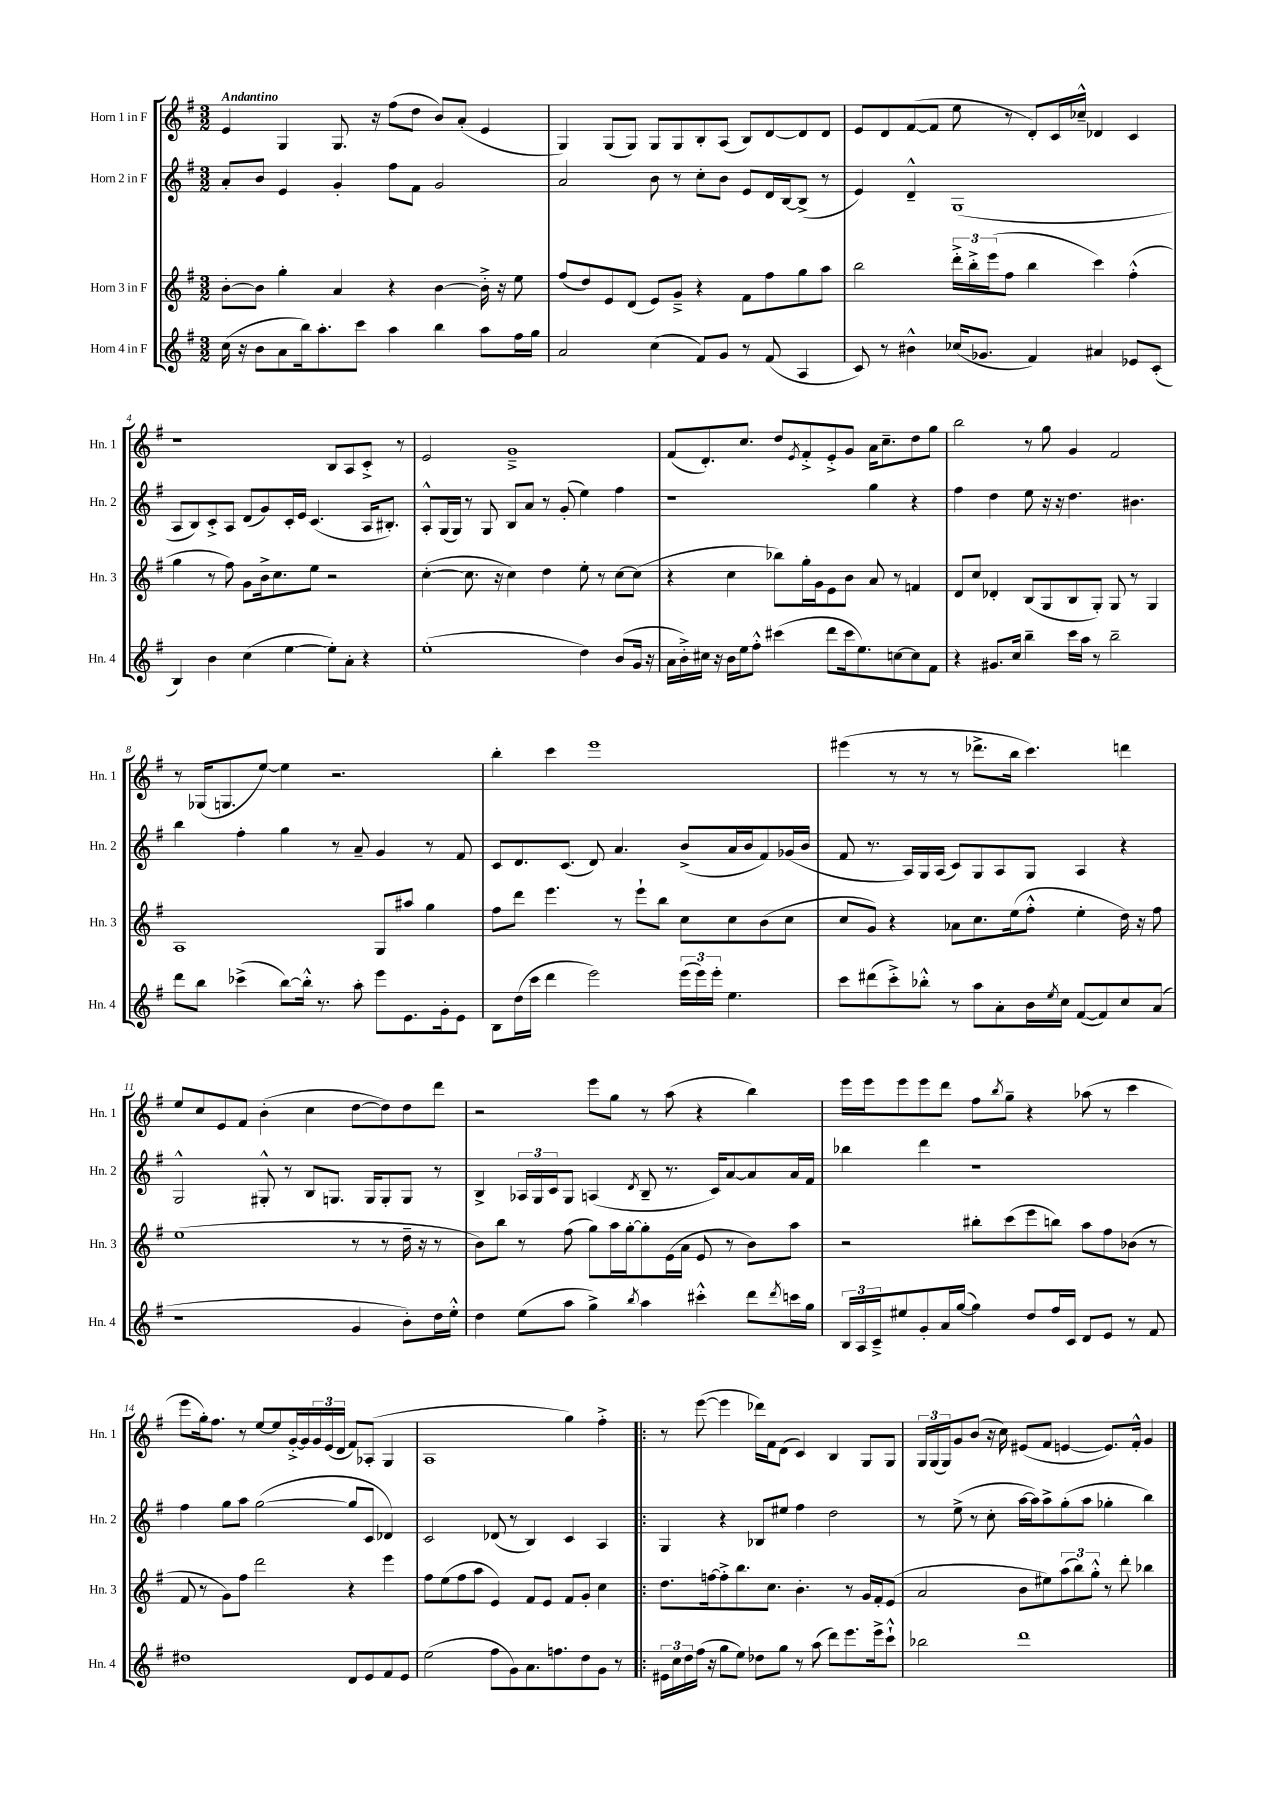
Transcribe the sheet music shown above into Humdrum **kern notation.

**kern	**kern	**kern	**kern
*part4	*part3	*part2	*part1
*staff4	*staff3	*staff2	*staff1
*I"Horn 4 in F	*I"Horn 3 in F	*I"Horn 2 in F	*I"Horn 1 in F
*I'Hn. 4	*I'Hn. 3	*I'Hn. 2	*I'Hn. 1
*clefG2	*clefG2	*clefG2	*clefG2
*k[f#]	*k[f#]	*k[f#]	*k[f#]
*M3/2	*M3/2	*M3/2	*M3/2
=1	=1	=1	=1
!	!	!	!LO:TX:a:B:t=Andantino
(16cc\	[8b'\L	8a'/L	4e/
16r	.	.	.
8b\L	8b\J]	8b/J	.
8a\	4gg'\	4e/	4G/
16bb\k)	.	.	.
8.aa'\	.	.	.
.	4a/	4g'/	8.G/
8ccc\J	.	.	.
.	.	.	16r
4aa\	4r	8ff#\L	(8ff#\L
.	.	8f#\J	8dd\J
4bb\	[4b\	2g/	8b/L)
.	.	.	(8a'/J
8aa\L	16b'^\]	.	4e/
.	16r	.	.
16ff#\L	8ee\	.	.
16gg\JJ	.	.	.
=2	=2	=2	=2
2a/	(8ff#/L	2a/	4G/)
.	8dd/)	.	.
.	8e/	.	(8G/L
.	(8d/J	.	8G/J)
(4cc\	8e/L)	8b\	8G/L
.	8g~^/J	8r	8G/
8f#/L)	4r	8cc'\L	8B'/
8g/J	.	8b\J	(8A/J
8r	8f#\L	8e/L	8B/L)
(8f#/	8ff#\	16d/L	[8d/
.	.	[16B/J	.
4A/	8gg\	(8B^/J]	8d/]
.	8aa\J	8r	8d/J
=3	=3	=3	=3
8c/)	2bb\	4e/)	8e/L
8r	.	.	8d/
4b#X^^\	.	4d~^^/	([8f#/
.	.	.	8f#/J]
(16cc-X/KL	24ddd'^\LL	(1G	8ee\
.	24bb'^\	.	.
8.g-X/J	.	.	.
.	(24eee\J	.	.
.	8ff#\J	.	8r
4f#/)	4bb\	.	8d'/L)
.	.	.	16c/L
.	.	.	16cc-X~^^/JJ
4a#X/	4ccc\)	.	4d-X/
8e-X/L	(4ff#'^^\	.	4c/
(8c'/J	.	.	.
!!LO:LB:g=z
=4	=4	=4	=4
4B/)	4gg\	8A/L	1r
.	.	8B/)	.
4b\	8r	8c'^/	.
.	8ff#\)	8A/J	.
(4cc\	8g\L	(8d/L	.
.	16b^\k	8g/)	.
.	8.cc\	.	.
[4ee\	.	16c'/L	.
.	.	16e/JJ	.
.	8ee\J	(4.c/	.
8ee'\L])	2r	.	8B/L
8a'\J	.	.	8A/
4r	.	16A/KL	8c'^/J
.	.	8.B#X'/J)	.
.	.	.	8r
=5	=5	=5	=5
(1ee'	([4cc'\	8A'^^/L	2e/
.	.	(16G/L	.
.	.	16G/JJ)	.
.	8.cc\]	8r	.
.	.	8G/	.
.	16r	.	.
.	4cc\)	8B/L	1g~^
.	.	8a/J	.
.	4dd\	8r	.
.	.	(8g'/	.
4dd\)	8ee'\	4ee\)	.
.	8r	.	.
(8b/L	[8cc\L	4ff#\	.
16g/Jk	(8cc\J]	.	.
16r	.	.	.
=6	=6	=6	=6
16a\LL	4r	1r	(8f#/L
16b'^\)	.	.	.
16cc#X\JJ	.	.	8.d'/)
16r	.	.	.
16b\LL	4cc\	.	.
16ee\J	.	.	8.cc/J
8ff#'^^\J	.	.	.
(4ccc#X\	8bb-X\L)	.	8dd/L
.	.	.	8qe/
.	16gg'\L	.	8f#'^/
.	16g\J	.	.
8ddd\L	8e\	.	8e'^/
16ccc#\k	8b\J	.	8g/J
8.ee\)	.	.	.
.	8a/	4gg\	16a\KL
.	.	.	8.cc~\
[8ccn\	8r	.	.
8cc\]	4fn/	4r	8dd\
8f#\J	.	.	8gg\J
=7	=7	=7	=7
4r	8d/L	4ff#\	2bb\
.	8cc/J	.	.
8.g#X/L	4d-X'/	4dd\	.
16cc/Jk	.	.	.
4bb~\	(8B/L	8ee\	8r
.	8G/	16r	8gg\
.	.	16r	.
16ccc\LL	8B/	4.dd\	4g/
16aa\JJ	.	.	.
8r	8G'/J)	.	.
2bb~\	8G/	.	2f#/
.	8r	4.b#X\	.
.	4G/	.	.
!!LO:LB:g=z
=8	=8	=8	=8
8ddd\L	1A	4bb\	8r
8bb\J	.	.	(16G-X/KL
.	.	.	8.Gn/
(4ccc-X^\	.	4ff#'\	.
.	.	.	[8ee/J)
[8bb\L)	.	4gg\	4ee\]
16bb'^^\Jk]	.	.	.
8.r	.	.	.
.	.	8r	2.r
8aa'\	.	8a~/	.
8eee\L	8G/L	4g/	.
8.e\	8aa#X/J	.	.
.	4gg\	8r	.
16g'\k	.	.	.
8e\J	.	8f#/	.
=9	=9	=9	=9
8B\L	8ff#\L	8c/L	4bb'\
(16dd\L	8ddd\J	8.d/	.
16ccc\JJ	.	.	.
4ddd\	4.eee\	.	4ccc\
.	.	(8.c/J	.
2eee\)	.	8d/)	1eee
.	8r	4.a/	.
.	8eee`\L	.	.
.	8bb\J	.	.
(24eee\LL	8cc\L	(8b^/L	.
24eee\)	.	.	.
24eee'\JJ	.	.	.
4.ee\	8cc\	16a/L	.
.	.	16b/J	.
.	(8b\	8f#/)	.
.	8cc\J	(16g-X/L	.
.	.	16b/JJ	.
=10	=10	=10	=10
8ccc\L	8cc/L	8f#/	(4eee#X\
(8ddd#X\	8g/J)	8.r	.
8ccc'^\)	4r	.	8r
.	.	16A/LL)	.
8bb-X'^^\J	.	16G/	8r
.	.	(16A/JJ	.
8r	8a-X\L	8c/L)	8r
8aa\L	8.cc\	8G/	8.ddd-X^\L
8a'\	.	8A/	.
.	(16ee\k	.	16bb\Jk
16b\L	8ff#'^^\J	8G/J	4.ccc\)
8qee/	.	.	.
16cc\JJ	.	.	.
([8f#/L	4ee'\	4A/	.
8f#/])	.	.	.
8cc/	16dd\)	4r	4dddn\
.	16r	.	.
(8a/J	8ff#\	.	.
!!LO:LB:g=z
=11	=11	=11	=11
1r	(1ee	2G^^/	8ee/L
.	.	.	8cc/
.	.	.	8e/
.	.	.	8f#/J
.	.	8G#X'^^/	(4b'\
.	.	8r	.
.	.	8B/L	4cc\
.	.	8.Gn/J	.
4g/	8r	.	[8dd\L
.	.	16G/KL	.
.	8r	8G'/	8dd\])
8b'\L)	16dd~\	8G/J	8dd\
.	16r	.	.
16dd\L	8r	8r	8ddd\J
16ee'^^\JJ	.	.	.
=12	=12	=12	=12
4dd\	8b\L)	4B^/	2r
.	8bb\J	.	.
(8ee\L	8r	24A-X/LL	.
.	.	24G/	.
.	.	24c/J	.
8aa\J	(8ff#\	8G/J	.
4gg^\)	8gg\L)	(4An/	8eee\L
.	16aa\L	.	8gg\J
.	[16gg'\J	.	.
8qbb/	.	8qd/	.
4aa\	8gg'\]	8B~/	8r
.	(16e\L	8.r	(8aa\
.	16a\JJ	.	.
4ccc#X'^^\	8e/	.	4r
.	.	16c/KL)	.
.	8r	[8a/	.
8ddd\L	8b\L)	8a/]	4bb\)
8qddd/	.	.	.
16cccn\L	8aa\J	16a/L	.
16gg\JJ	.	16f#/JJ	.
=13	=13	=13	=13
24B/LL	2r	4bb-X\	16eee\LL
24A/	.	.	.
.	.	.	16eee\J
24c~^/J	.	.	.
8ee#X/	.	.	8eee\
8g'/	.	4ddd\	8eee\
16a/L	.	.	8ddd\J
([16gg/JJ	.	.	.
4gg\])	8bb#X'\L	1r	8ff#\L
.	.	.	8qbb/
.	(8ccc\	.	8gg~\J
8dd/L	8eee\	.	4r
16ff#/L	8bbn\J)	.	.
16c/JJ	.	.	.
8d/L	8aa\L	.	(8aa-X\
8e/J	8ff#\	.	8r
8r	(8b-X\J	.	4ccc\
8f#/	8r	.	.
!!LO:LB:g=z
=14	=14	=14	=14
1dd#X	8f#/	4ff#\	8eee\L
.	8r	.	16gg'\k)
.	.	.	8.ff#\J
.	8g\L)	8gg\L	.
.	8ff#\J	8aa\J	8r
.	2ddd\	([2gg\	[8ee/L
.	.	.	8ee/]
.	.	.	[16g'^/L
.	.	.	16g/]
.	.	.	24g/
.	.	.	(24e/
.	.	.	24d/JJ
8d/L	4r	8gg/L]	8f#/L)
8e/	.	8c/J	(8A-X'/J
8f#/	4eee\	4d-X/)	4G/
8e/J	.	.	.
=15	=15	=15	=15
(2ee\	8ff#\L	2c/	1A
.	(8ee\	.	.
.	8ff#\	.	.
.	8aa\J	.	.
8ff#\L	4e/)	(8d-X/	.
8g\)	.	8r	.
8.a\	8f#/L	4B/)	.
.	8e/J	.	.
8.ffn\	.	.	.
.	8f#/L	4c/	4gg\)
8dd\	8g'/J	.	.
8g\J	4cc\	4A/	4ff#'^\
8r	.	.	.
=16!|:	=16!|:	=16!|:	=16!|:
24e#X\LL	8.dd\L	4G/	8r
24cc\	.	.	.
24dd\	.	.	.
(16ff#\JJ	.	.	([8eee\
16r	[16ffn\k	.	.
8gg\L	8ff'^\]	4r	4eee\]
8ee\J)	8.bb\	.	.
8dd-X\L	.	8B-X/L	16ddd-X\LL)
.	8.cc\J	.	16f#\J
8gg\J	.	8ee#X/J	(8d\J
8r	4.b'\	4ff#\	4c/)
(8aa\	.	.	.
8ddd\L)	.	2dd\	4B/
8.eee\	8r	.	.
.	16g/LL	.	8G/L
16eee^\k	16f#'/J	.	.
8ccc`^^\J	(8e/J	.	8G/J
=17	=17	=17	=17
2bb-X\	2a/	8r	24G/LL
.	.	.	(24G/
.	.	.	24G/J)
.	.	(8ee^\	8g/
.	.	8r	(8b/J
.	.	8cc'\	16r
.	.	.	16cc\)
1ddd	8b\L	[16aa\LL	(8e#X/L
.	.	16aa\J])	.
.	8ee#X\)	8aa^\	8f#/J
.	(12aa\	(8gg'\	[4en/
.	12bb\)	.	.
.	.	8aa\J	.
.	12gg'^^\J	.	.
.	8r	4gg-X'\	8.e/L])
.	8ddd'\	.	.
.	.	.	16f#'^^/Jk
.	4bb-X\	4bb\)	4g/
==	==	==	==
*-	*-	*-	*-
